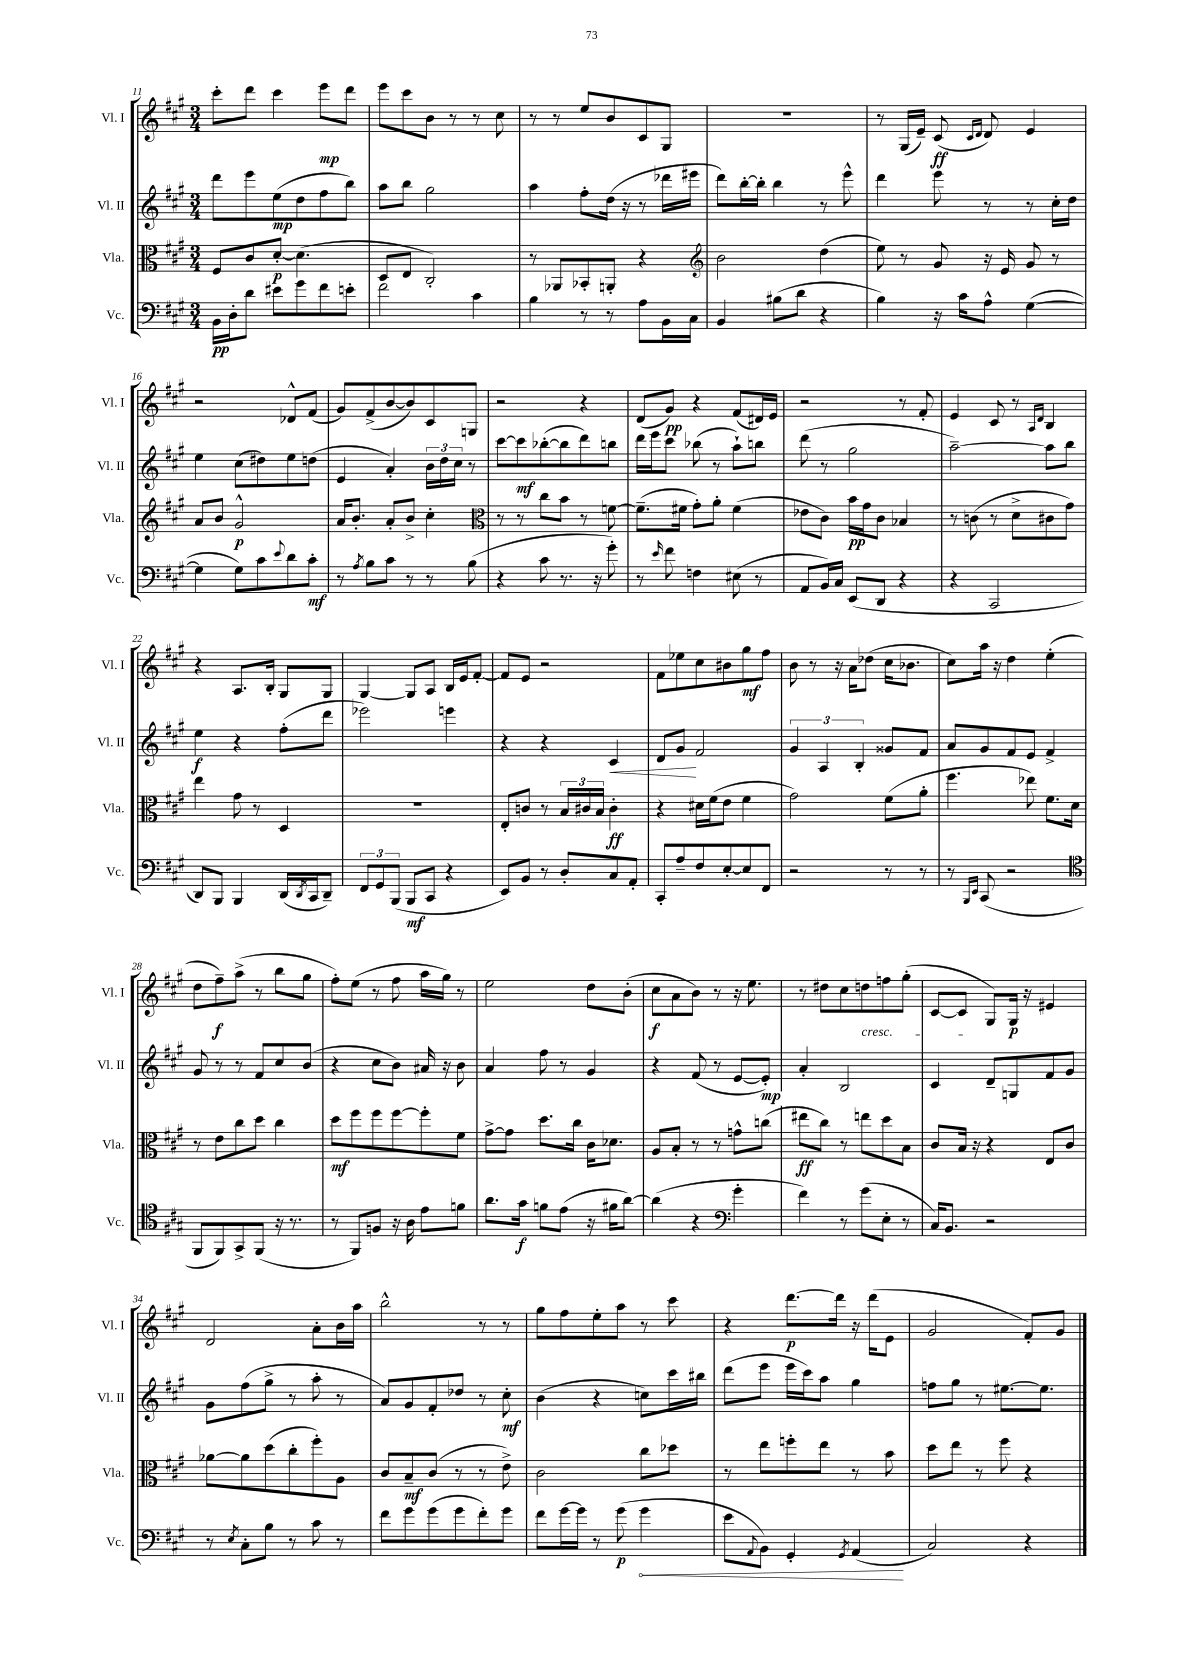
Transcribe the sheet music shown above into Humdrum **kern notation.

**kern	**kern	**kern	**kern
*staff4	*staff3	*staff2	*staff1
*clefF4	*clefC3	*clefG2	*clefG2
*k[f#c#g#]	*k[f#c#g#]	*k[f#c#g#]	*k[f#c#g#]
*M3/4	*M3/4	*M3/4	*M3/4
16BB	8F#	8ddd	8ccc#'
16D'	.	.	.
8d	8c#	8eee	8ddd
8e#	[8d'	(8ee	4ccc#
8g#	(4.d]	8dd	.
8f#	.	8ff#	8eee
8e'	.	8bb)	8ddd
=	=	=	=
2f#	8D	8aa	8eee
.	8E	8bb	8ccc#
.	2C#')	2gg#	8b
.	.	.	8r
4c#	.	.	8r
.	.	.	8cc#
=	=	=	=
4B	8r	4aa	8r
.	8AA-	.	8r
8r	8BB-'	8ff#'	8ee
8r	8AA'	(16dd	8b
.	.	16r	.
8A	4r	8r	8c#
16BB	.	16ddd-	8G#
16C#	.	16eee#	.
=	=	=	=
*	*clefG2	*	*
4BB	2b	8ddd)	2.r
.	.	[16bb'	.
.	.	16bb']	.
(8B#	.	4bb	.
8d	.	.	.
4r	(4dd	8r	.
.	.	8eee^^	.
=	=	=	=
4B)	8ee)	4ddd	8r
.	8r	.	(16G#
.	.	.	16e~)
16r	8g#	8eee	(8c#
16c#	.	.	.
.	.	.	16qqc#
.	.	.	16qqd
8A^^	16r	8r	8d)
.	16e	.	.
([4G#	8g#	8r	4e
.	8r	16cc#'	.
.	.	16dd	.
=	=	=	=
4G#]	8a	4ee	2r
.	8b	.	.
8G#)	2g#^^	(8cc#	.
8c#	.	8dd#)	.
8qqe	.	.	.
8d	.	8ee	8d-^^
8c#'	.	(8dd	(8f#
=	=	=	=
8r	16a	4e	8g#)
.	8.b'	.	.
8qA	.	.	.
8B	.	.	(8f#^
8c#	8a'	4a')	[8b
8r	8b^	.	8b])
8r	4cc#'	24b	8c#
.	.	24dd	.
.	.	24cc#	.
(8B	.	8r	8G
=	=	=	=
*	*clefC3	*	*
4r	8r	[8ccc#	2r
.	8r	8ccc#]	.
8c#	8cc#	([8bb-'	.
8.r	8b	8bb-]	.
.	8r	8ddd)	4r
16r	.	.	.
8g#')	[8f	8bb	.
=	=	=	=
8r	(8.f~]	16ddd	(8d
.	.	16eee	.
16qqe	.	.	.
8f#	.	8ccc#	8g#)
.	16f#	.	.
4F	8g#')	(8bb-	4r
.	8a'	8r	.
(8E#	(4f#	8aa`)	(8f#
8r	.	8bb	16d#)
.	.	.	16e
=	=	=	=
8AA	8e-	(8ddd	2r
16BB)	8c#)	8r	.
16C#	.	.	.
(8EE	16b	2gg#	.
.	16g#	.	.
8DD	8c#	.	.
4r	4B-	.	8r
.	.	.	8f#'
=	=	=	=
4r	8r	[2aa~)	4e
.	(8c	.	.
2CC#	8r	.	8c#
.	8d^	.	8r
.	.	.	16qqA
.	.	.	16qqd
.	8c#	8aa]	4B
.	8g#)	8bb	.
=	=	=	=
8DD)	4ee	4ee	4r
8BBB	.	.	.
4BBB	8g#	4r	8.A
.	8r	.	.
.	.	.	16B'
(16DD	4D	(8ff#'	8G#
8qDD	.	.	.
16CC#	.	.	.
8DD~)	.	8ddd	8G#
=	=	=	=
12FF#	2.r	2eee-)	[4G#
12GG#	.	.	.
(12BBB	.	.	.
8BBB	.	.	8G#]
8CC#	.	.	8A
4r	.	4eee	16B
.	.	.	16e
.	.	.	[8f#'
=	=	=	=
8EE)	8E'	4r	8f#]
8BB	8c	.	8e
8r	8r	4r	2r
8D'	24B	.	.
.	24c#	.	.
.	24B	.	.
8C#	4c#'	4c#	.
8AA'	.	.	.
=	=	=	=
8CC#'	4r	8d	8f#
8A~	.	8g#	8ee-
8F#	16d#	2f#	8cc#
.	(16f#	.	.
[8E'	8e	.	8b#
8E]	4f#	.	8gg#
8FF#	.	.	8ff#
=	=	=	=
2r	2g#)	6g#	8b
.	.	.	8r
.	.	6A	.
.	.	.	16r
.	.	.	16a
.	.	6B'	.
.	.	.	(8dd-
8r	(8f#	8g##	16cc#
.	.	.	8.b-
8r	8a'	8f#	.
=	=	=	=
8r	4.ff#	8a	8cc#)
16qqBBB	.	.	.
16qqEE	.	.	.
(8CC#	.	8g#	16aa
.	.	.	16r
2r	.	8f#	4dd
.	8ee-)	8e	.
.	8.f#	4f#^	(4ee'
.	16d	.	.
=	=	=	=
*clefC4	*	*	*
8FF#	8r	8g#	8dd
8FF#)	8e	8r	8ff#~)
8GG#^	8cc#	8r	(8aa^
(8FF#	8dd	8f#	8r
16r	4cc#	8cc#	8bb
8.r	.	.	.
.	.	(8b	8gg#
=	=	=	=
8r	8dd	4r	8ff#')
8FF#)	8ff#	.	(8ee
8F	8ff#	8cc#	8r
16r	[8ff#	8b)	8ff#
16A	.	.	.
8e	8ff#']	16a#	16aa
.	.	16r	16gg#)
8f	8f#	8b	8r
=	=	=	=
8.a	[8g#^	4a	2ee
.	8g#]	.	.
16g#	.	.	.
8f	8.dd	8ff#	.
(8e	.	8r	.
.	16cc#	.	.
16r	16c#	4g#	8dd
16f#	8.d-	.	.
[8a)	.	.	(8b'
=	=	=	=
(4a]	8A	4r	8cc#
.	8B'	.	8a
4r	8r	(8f#	8b)
.	8r	8r	8r
*clefF4	*	*	*
4g#'	8g^^	[8e	16r
.	.	.	8.ee
.	(8cc	8e'])	.
=	=	=	=
4f#)	8ee#	4a'	8r
.	8cc#)	.	8dd#
8r	8r	2B	8cc#
(8g#	8ee	.	8dd
8E'	8dd	.	8ff
8r	8B	.	(8gg#'
=	=	=	=
16C#)	8c#	4c#	[8c#
8.BB	.	.	.
.	16B	.	8c#]
.	16r	.	.
2r	4r	8d~	8G#)
.	.	8G	16G#
.	.	.	16r
.	8E	8f#	4e#
.	8c#	8g#	.
=	=	=	=
8r	[8a-	8g#	2d
8qE	.	.	.
8C#'	8a-]	(8ff#	.
8B	(8dd	8gg#^	.
8r	8cc#'	8r	.
8c#	8ff#')	8aa'	8a'
8r	8A	8r	16b
.	.	.	16aa
=	=	=	=
8f#	8c#	8a)	2bb^^
8g#	8B~	8g#	.
(8g#	(8c#	8f#'	.
8g#	8r	8dd-	.
8f#')	8r	8r	8r
8g#	8e^)	8cc#'	8r
=	=	=	=
8f#	2c#	(4b	8gg#
[16g#	.	.	8ff#
16g#]	.	.	.
8r	.	4r	8ee'
(8g#	.	.	8aa
4g#	8cc#	8cc)	8r
.	8dd-	16ccc#	8ccc#
.	.	16bb#	.
=	=	=	=
8e	8r	(8ddd	4r
8qqAA	.	.	.
8BB)	8ee	8eee	.
4GG#'	8ff'	16eee	[8.ddd
.	.	16ccc#)	.
.	8ee	8aa	.
.	.	.	16ddd]
8qGG#	.	.	.
(4AA	8r	4gg#	16r
.	.	.	(16ddd
.	8b	.	8e
=	=	=	=
2C#)	8dd	8ff	2g#
.	8ee	8gg#	.
.	8r	8r	.
.	8ff#	[8.ee#	.
4r	4r	.	8f#')
.	.	8.ee#]	.
.	.	.	8g#
==	==	==	==
*-	*-	*-	*-
